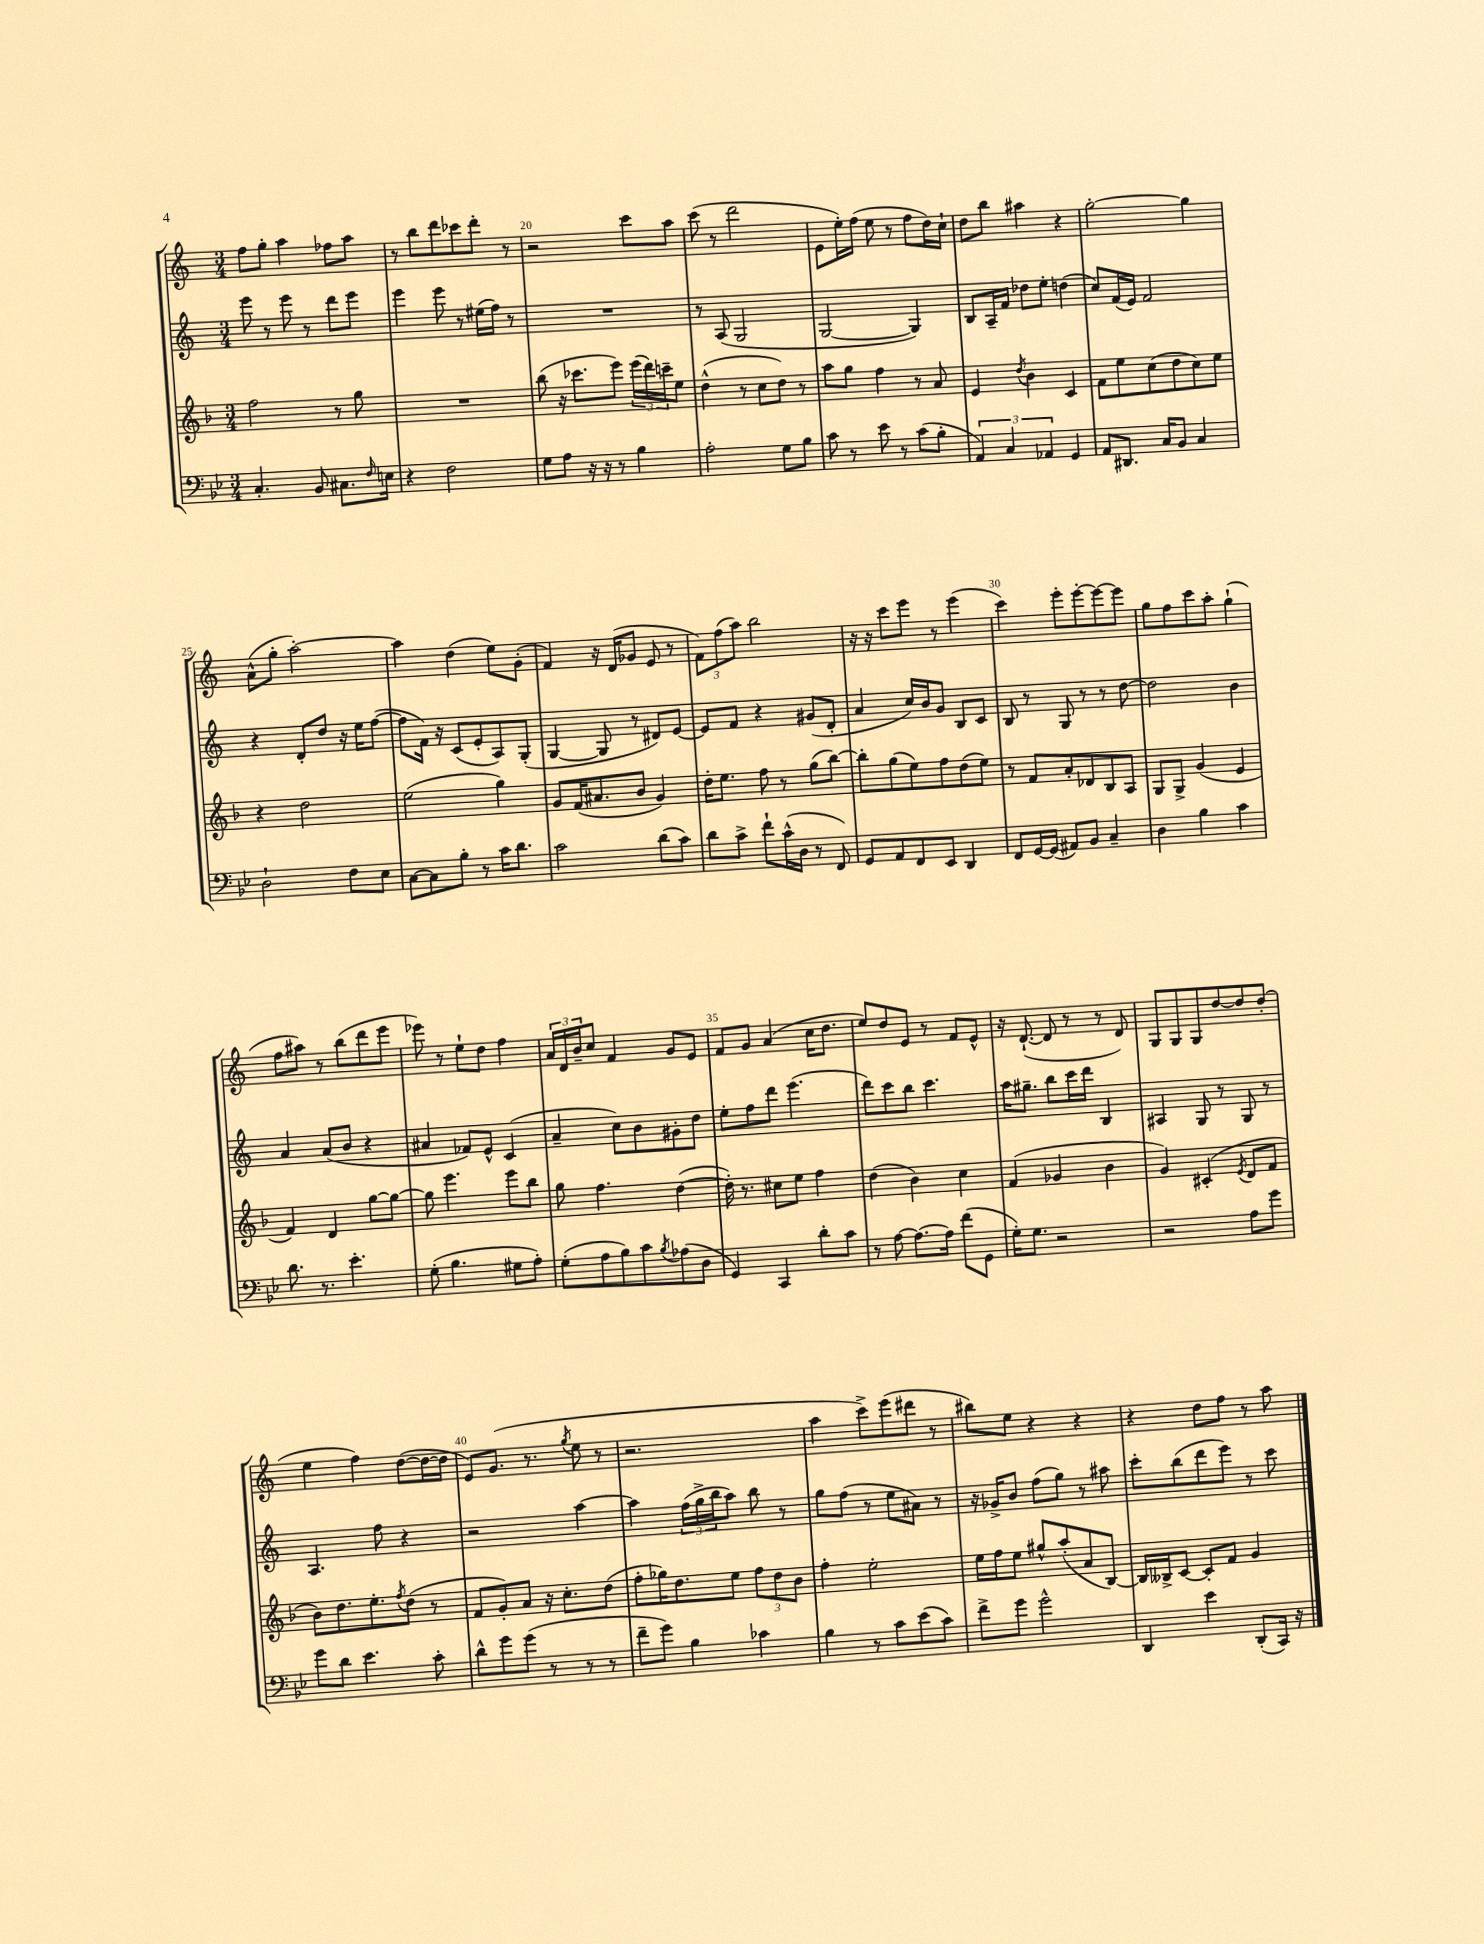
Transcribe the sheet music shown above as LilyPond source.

<<
\new StaffGroup <<
\new Staff = "s0" {
    \clef treble \key c \major \numericTimeSignature \time 3/4
    f''8 g''8-. a''4 fes''8 a''8 |
    r8 b''8 d'''8 ces'''8 d'''8-. r8 |
    r2 c'''8 a''8 |
    c'''8( r8 d'''2 |
    e'8 e''16-.) f''16( e''8 r8 f''8 d''16) c''16-! |
    d''8 b''8 ais''4 r4 |
    g''2~-. g''4 |
    a'8-^( g''8-. a''2~-.) |
    a''4 d''4( e''8) g'8-.( |
    f'4) r16 d'16( ges'8 e'8 r8 |
    \tuplet 3/2 { f'8) f''8( a''8) } b''2 |
    r16 r16 c'''8 e'''8 r8 e'''4( |
    c'''4) e'''8-. e'''8~-. e'''8~ e'''8 |
    g''8 f''8 c'''8 a''8-. g''4-!( |
    f''8 ais''8) r8 b''8( d'''8 e'''8 |
    ees'''8) r8 e''8-! d''8 f''4 |
    \tuplet 3/2 { a'16 d'16 b'16-- } c''8 f'4 g'8 e'8 |
    f'8 g'8 a'4( c''16 d''8. |
    e''8) d''8 e'8 r8 f'8 e'8-^ |
    r16 d'8.~-!( d'8 r8 r8 d'8) |
    g8 g8 g8 d''8~ d''8 d''8-.( |
    e''4 f''4) d''8~( d''16~ d''16 |
    e'8) g'8.( r8. \acciaccatura { g''8 } e''8 r8 |
    r2. |
    a''4 c'''8->) e'''8( dis'''8 r8 |
    bis''8) e''8 r4 r4 |
    r4 d''8 f''8 r8 a''8 \bar "|." |
}
\new Staff = "s1" {
    \clef treble \key c \major \numericTimeSignature \time 3/4
    e'''8 r8 e'''8 r8 d'''8 e'''8 |
    e'''4 e'''8 r8 eis''16( f''16) r8 |
    R2. |
    r8 a8( g2 |
    g2~ g4) |
    b8 a16-- f'16 des''8 e''8-. d''4( |
    c''8) f'16( e'16) f'2 |
    r4 d'8-. d''8 r16 e''16 f''8~( |
    f''8 f'16) r16 c'8( e'8-. a8) g8-.( |
    g4~ g8 r8 dis'8) e'8~ |
    e'8 f'8 r4 gis'8( d'8-. |
    a'4 c''16) b'16 g'8 b8 c'8 |
    b8 r8 g8 r8 r8 d''8~ |
    d''2 b'4 |
    a'4 a'8( b'8 r4 |
    ais'4 fes'8) e'8-^ c'4( |
    a'4-- c''8) b'8 gis'8-. d''8 |
    e''8-. f''8 d'''8 e'''4.( |
    d'''8) c'''8 b''8 c'''4. |
    a''16 gis''8.-- b''8 c'''16 d'''16 b4 |
    ais4 g8 r8 g8 r8 |
    a4. f''8 r4 |
    r2 a''4~ |
    a''4 \tuplet 3/2 { f''16( g''16-> b''16 } a''8) b''8 r8 |
    g''8 f''8( r8 e''8 ais'8) r8 |
    r16 ges'16-> b'8 f''8( g''8) r8 ais''8 |
    c'''8-. b''8( d'''8 e'''8) r8 c'''8 \bar "|." |
}
\new Staff = "s2" {
    \clef treble \key f \major \numericTimeSignature \time 3/4
    f''2 r8 g''8 |
    R2. |
    bes''8( r16 ces'''8. e'''8) \tuplet 3/2 { e'''16( d'''16) c'''16-- } e''8 |
    d''4-^( r8 c''8 d''8) r8 |
    a''8 g''8 f''4 r8 a'8 |
    e'4 \acciaccatura { d''8 } bes'4 c'4 |
    f'8 e''8 c''8( d''8 c''8) e''8 |
    r4 d''2 |
    e''2( g''4) |
    g'8 f'16( ais'8. bes'8 g'4) |
    d''16-. e''8. f''8 r8 g''8( bes''8~) |
    bes''8-. g''8( e''8) f''8 d''8( e''8) |
    r8 f'8 a'8-. des'8 bes8 a8 |
    g8 g8-> g'4( e'4 |
    f'4) d'4 g''8~ g''8~ |
    g''8 e'''4. e'''8 bes''8 |
    g''8 f''4. d''4~( |
    d''16-.) r8. cis''8 e''8 f''4 |
    d''4( bes'4) c''4 |
    f'4( ges'4 bes'4 |
    g'4) cis'4-.( \acciaccatura { e'8 } d'8 f'8 |
    bes'8) d''8. e''8.-. \acciaccatura { f''8 } d''8( r8 |
    f'8 g'8-.) a'8 r16 c''8.-. d''8( |
    f''8-. ges''16) d''8. e''8 \tuplet 3/2 { f''8 d''8 bes'8 } |
    f''4-. e''2-. |
    e''16 f''16 e''8 gis''8-^ a''8-.( a'8 bes8~) |
    bes16 beses16-> c'8~ c'8-. f'8 g'4 \bar "|." |
}
\new Staff = "s3" {
    \clef bass \key bes \major \numericTimeSignature \time 3/4
    c4.-. bes,8 cis8. \grace { f16 } e16 |
    r4 f2 |
    g8 a8 r16 r16 r8 bes4 |
    a2-. g8 bes8 |
    c'8 r8 ees'8 r8 c'8( bes8-. |
    \tuplet 3/2 { a,4) c4 aes,4 } g,4 |
    a,8 dis,8. c16 bes,8 c4 |
    d2-! f8 ees8 |
    c8~ c8 bes8-. r8 c'16 d'8. |
    c'2 d'8( c'8) |
    d'8 c'8-> f'8-! c'16-^( d16 r8 f,8) |
    g,8 a,8 f,8 ees,8 d,4 |
    f,8 g,16~ g,16( ais,8) bes,8 c4-- |
    d4 bes4 c'4 |
    d'8. r8. ees'4.-. |
    g8-.( bes4. gis8 a8-.) |
    g8-.( a8 bes8) c'8 \acciaccatura { bes8 } aes8( d8 |
    g,4) c,4 d'8-. c'8 |
    r8 a8~ a8.~ a16 f'8( g,8 |
    g16-.) g8. r2 |
    r2 a8 g'8 |
    g'8 d'8 ees'4. c'8-. |
    d'8-^ g'8 g'8( r8 r8 r8 |
    f'8-- g'8) bes4 ces'4 |
    bes4 r8 c'8 ees'8( c'8) |
    f'8-> g'8 g'2-^ |
    d,4 ees'4 d,8-.( c,16) r16 \bar "|." |
}
>>
>>
\layout { \context { \Score currentBarNumber = #18 \override BarNumber.break-visibility = ##(#f #t #t) barNumberVisibility = #(every-nth-bar-number-visible 5) } }
